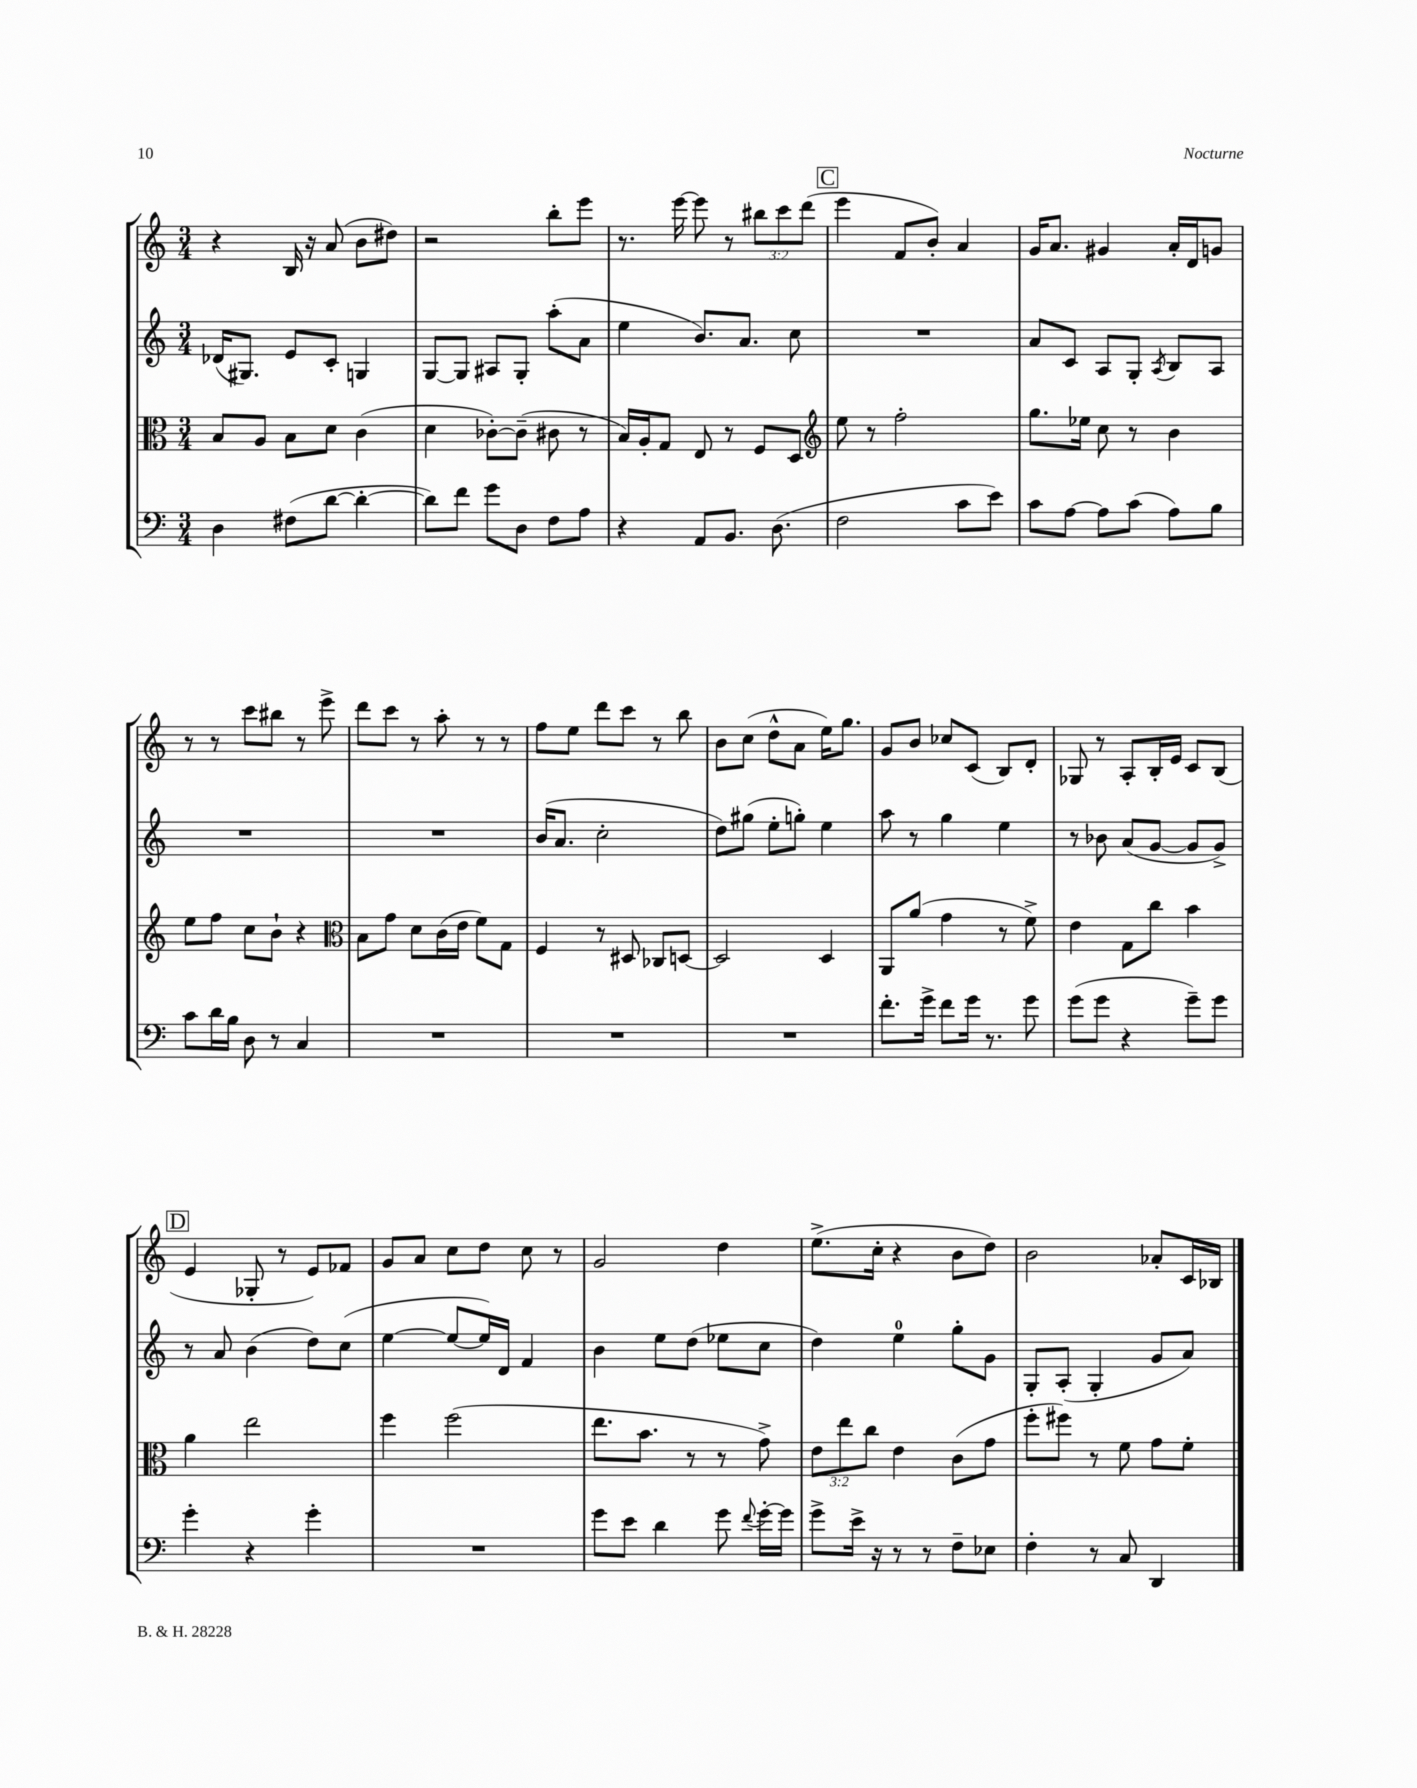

**kern	**kern	**kern	**kern
*part4	*part3	*part2	*part1
*staff4	*staff3	*staff2	*staff1
*clefF4	*clefC3	*clefG2	*clefG2
*k[]	*k[]	*k[]	*k[]
*M3/4	*M3/4	*M3/4	*M3/4
=126	=126	=126	=126
4D\	8B/L	(16d-X/KL	4r
.	.	8.G#X/J)	.
.	8A/J	.	.
(8F#X\L	8B\L	8e/L	16B/
.	.	.	16r
[8d\J	8d\J	8c'/J	(8a/
4d'\_	(4c\	4Gn/	8b\L
.	.	.	8dd#X\J)
=127	=127	=127	=127
8d\L])	4d\	[8G/L	2r
8f\J	.	8G/J]	.
8g\L	[8c-X'\L)	8A#X/L	.
8D\J	(8c-~\J]	8G'/J	.
8F\L	8c#X\	(8aa'\L	8bb'\L
8A\J	8r	8a\J	8eee\J
=128	=128	=128	=128
4r	16B/LL)	4ee\	8.r
.	16A'/J	.	.
.	8G/J	.	.
.	.	.	[16eee\
8AA/L	8E/	8.b/L)	8eee\]
8.BB/J	8r	.	8r
.	.	8.a/J	.
.	8F/L	.	12bb#X\L
(8.D\	.	.	.
.	.	.	12ccc\
.	8D/J	8cc\	.
.	.	.	(12ddd\J
!!LO:REH:place=s1:t=C
=129	=129	=129	=129
*	*clefG2	*	*
2F\	8ee\	2.r	4eee\
.	8r	.	.
.	2ff'\	.	8f/L
.	.	.	8b'/J)
8c\L	.	.	4a/
8e\J)	.	.	.
=130	=130	=130	=130
8c\L	8.gg\L	8a/L	16g/KL
.	.	.	8.a/J
[8A\J	.	8c/J	.
.	16ee-X\Jk	.	.
8A\L]	8cc\	8A/L	4g#X/
(8c\J	8r	8G'/J	.
.	.	8qA/	.
8A\L)	4b\	8B/L	16a'/LL
.	.	.	16d/J
8B\J	.	8A/J	8gn/J
!!LO:LB:g=z
=131	=131	=131	=131
8c\L	8ee\L	2.r	8r
16d\L	8ff\J	.	8r
16B\JJ	.	.	.
8D\	8cc\L	.	8ccc\L
8r	8b`\J	.	8bb#X\J
4C/	4r	.	8r
.	.	.	8eee^\
=132	=132	=132	=132
*	*clefC3	*	*
2.r	8B\L	2.r	8ddd\L
.	8g\J	.	8ccc\J
.	8d\L	.	8r
.	(16c\L	.	8aa'\
.	16e\JJ	.	.
.	8f\L)	.	8r
.	8G\J	.	8r
=133	=133	=133	=133
2.r	4F/	(16b/KL	8ff\L
.	.	8.a/J	.
.	.	.	8ee\J
.	8r	2cc'\	8ddd\L
.	8D#X/	.	8ccc\J
.	8C-X/L	.	8r
.	[8Dn/J	.	8bb\
=134	=134	=134	=134
2.r	2D/]	8dd\L)	8b\L
.	.	(8gg#X\J	(8cc\J
.	.	8ee'\L	8dd^^\L
.	.	8ggn'\J)	8a\J
.	4D/	4ee\	16ee\KL)
.	.	.	8.gg\J
=135	=135	=135	=135
8.f'\L	8AA/L	8aa\	8g/L
.	(8a/J	8r	8b/J
16g^\Jk	.	.	.
8f\L	4g\	4gg\	8cc-X/L
16g\Jk	.	.	(8c/J
8.r	.	.	.
.	8r	4ee\	8B/L)
8g\	8f^\)	.	8d'/J
=136	=136	=136	=136
(8g\L	4e\	8r	8G-X/
8g\J	.	8b-X\	8r
4r	8G\L	(8a/L	8A'/L
.	8cc\J	[8g/J	16B'/L
.	.	.	16e/JJ
8g~\L)	4b\	8g/L]	8c/L
8g\J	.	8g^/J)	(8B/J
!!LO:LB:g=z
!!LO:REH:place=s1:t=D
=137	=137	=137	=137
4g'\	4a\	8r	4e/
.	.	8a/	.
4r	2ee\	(4b\	8G-X'/
.	.	.	8r
4g'\	.	8dd\L)	8e/L)
.	.	(8cc\J	8f-X/J
=138	=138	=138	=138
2.r	4ff\	[4ee\	8g/L
.	.	.	8a/J
.	(2ff\	8ee/L_	8cc\L
.	.	16ee/L])	8dd\J
.	.	16d/JJ	.
.	.	4f/	8cc\
.	.	.	8r
=139	=139	=139	=139
8g\L	8.ee\L	4b\	2g/
8e\J	.	.	.
.	8.b\J	.	.
4d\	.	8ee\L	.
.	8r	(8dd\J	.
8g\	8r	8ee-X\L	4dd\
8qqf/	.	.	.
[16g'\LL	8g^\)	8cc\J	.
16g\JJ]	.	.	.
=140	=140	=140	=140
8g^\L	12e\L	4dd\)	(8.ee^\L
.	12ee\	.	.
16e^\Jk	.	.	.
.	12cc\J	.	.
16r	.	.	16cc'\Jk
8r	4e\	4ee\	4r
8r	.	.	.
8F~\L	(8c\L	8gg'\L	8b\L
8E-X\J	8g\J	8g\J	8dd\J)
=141	=141	=141	=141
4F'\	8ff'\L	8G'/L	2b\
.	8ff#X\J)	(8A'/J	.
8r	8r	4G'/	.
8C/	8f\	.	.
4DD/	8g\L	8g/L	8a-X'/L
.	8f'\J	8a/J)	16c/L
.	.	.	16B-X/JJ
==	==	==	==
*-	*-	*-	*-
